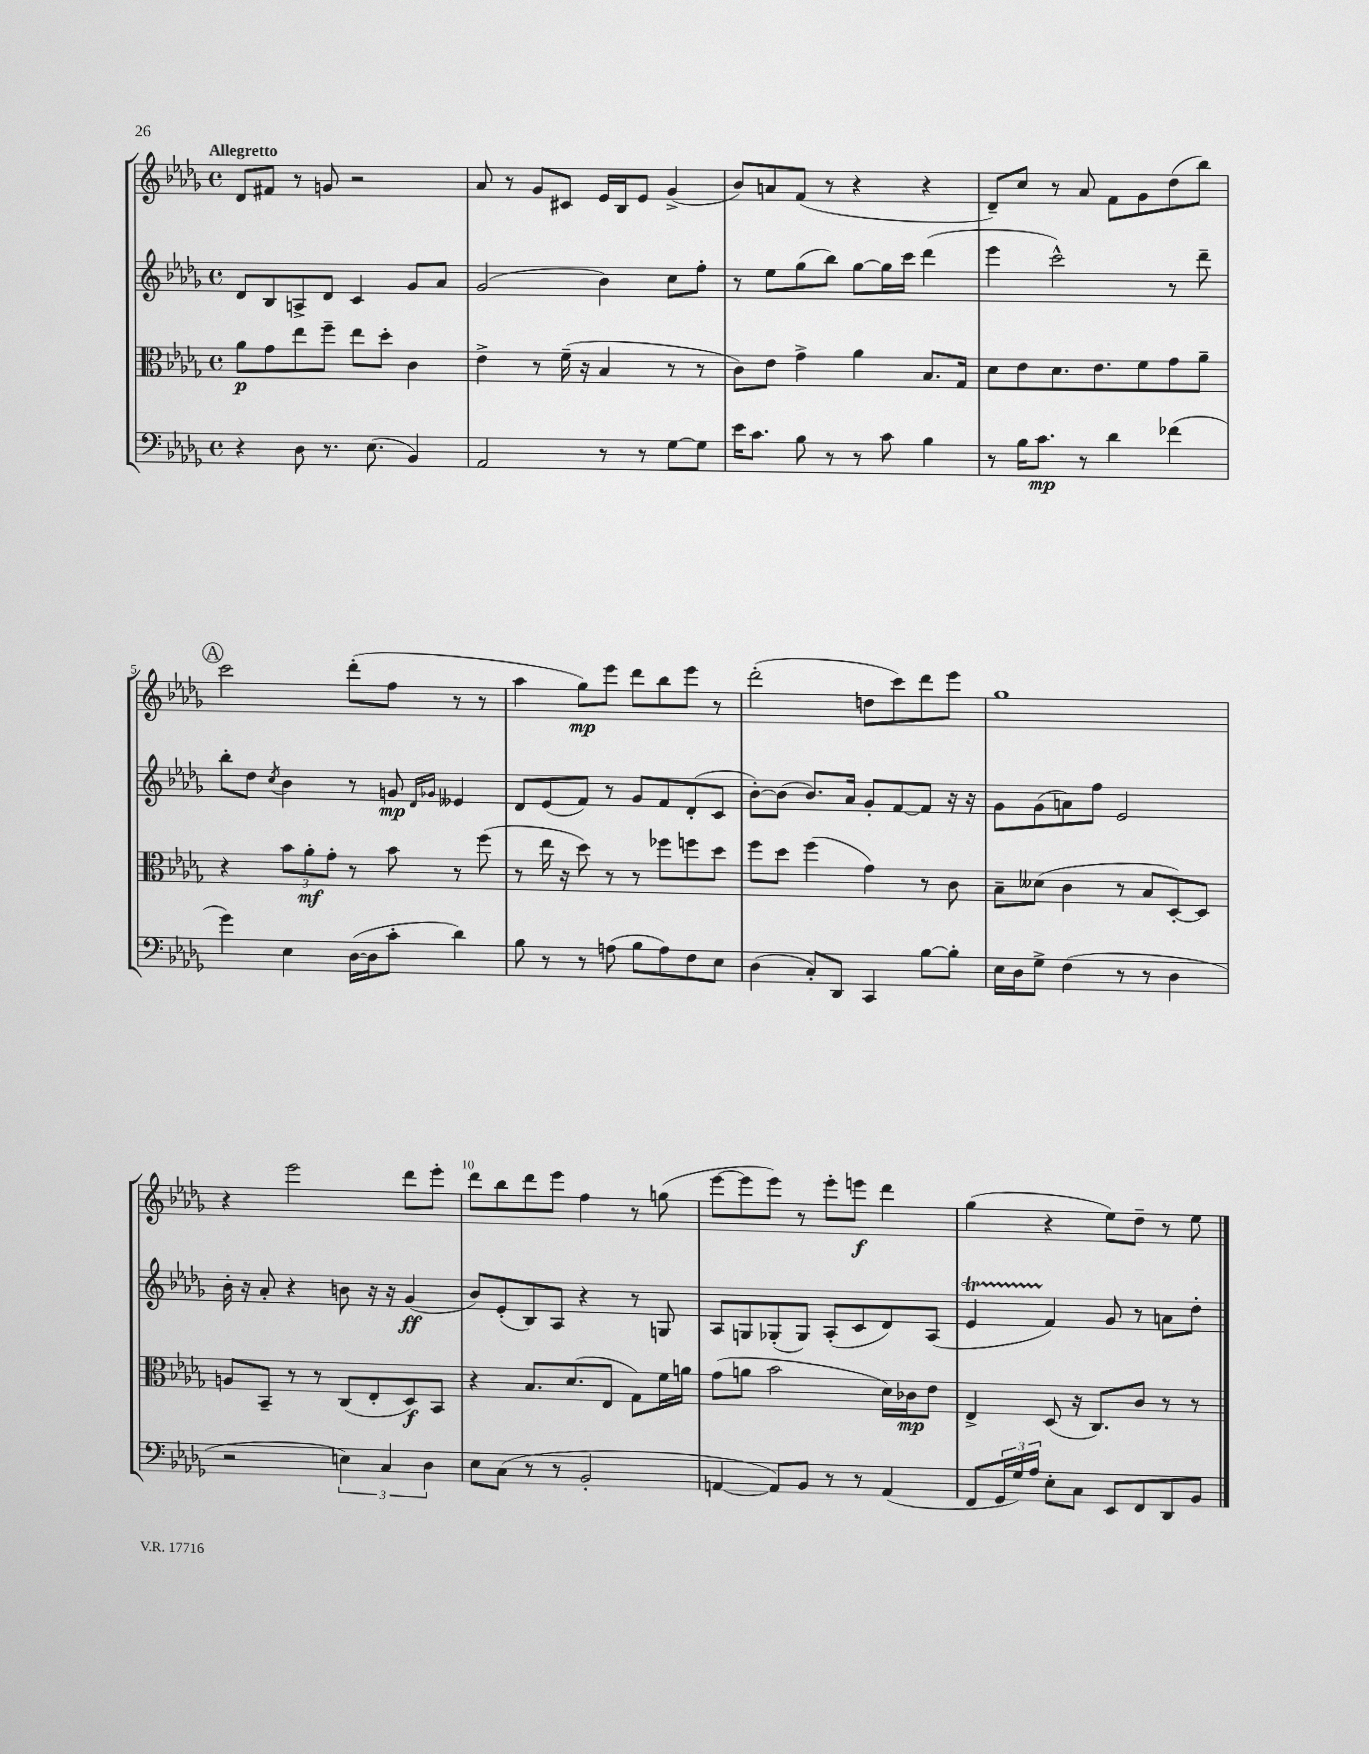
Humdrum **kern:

**kern	**kern	**kern	**kern
*staff4	*staff3	*staff2	*staff1
*clefF4	*clefC3	*clefG2	*clefG2
*k[b-e-a-d-g-]	*k[b-e-a-d-g-]	*k[b-e-a-d-g-]	*k[b-e-a-d-g-]
*M4/4	*M4/4	*M4/4	*M4/4
*met(c)	*met(c)	*met(c)	*met(c)
4r	8a-\L	8d-/L	8d-/L
.	8g-\	8B-/	8f#/J
8D-\	8ee-\	8A^/	8r
8.r	8ff~\J	8d-/J	8g/
.	8ee-\L	4c/	2r
(8.E-\	.	.	.
.	8dd-'\J	.	.
4BB-/)	4c\	8g-/L	.
.	.	8a-/J	.
=	=	=	=
2AA-/	4e-^\	(2g-/	8a-/
.	.	.	8r
.	8r	.	8g-/L
.	(16f~\	.	8c#/J
.	16r	.	.
8r	4B-/	4b-\)	16e-/LL
.	.	.	16B-/J
8r	.	.	8e-/J
[8G-\L	8r	8cc\L	(4g-^/
8G-\]J	8r	8ff'\J	.
=	=	=	=
16e-\LK	8c\L)	8r	8b-/L)
8.c\J	.	.	.
.	8e-\J	8ee-\L	8a/
8B-\	4g-^\	(8gg-\	(8f/J
8r	.	8bb-\J)	8r
8r	4a-\	[8gg-\L	4r
8c\	.	16gg-\]L	.
.	.	16ccc\JJ	.
4B-\	8.B-/L	(4ddd-\	4r
.	16G-/Jk	.	.
=	=	=	=
8r	8d-\L	4eee-\	8d-~/L)
16B-\LK	8e-\	.	8cc/J
8.c\J	.	.	.
.	8.d-\	2ccc^^\)	8r
8r	.	.	8a-/
.	8.e-\	.	.
4d-\	.	.	8f\L
.	8f\	.	8g-\
(4f-\	8g-\	8r	(8dd-\
.	8a-~\J	8ddd-~\	8bb-\J)
=	=	=	=
4g-\)	4r	8bb-'\L	2ccc\
.	.	8dd-\J	.
.	.	8qcc/	.
4E-\	12b-\L	4b-\	.
.	12a-'\	.	.
.	12g-'\J	.	.
([16D-\LL	8r	8r	(8ddd-'\L
16D-\]J	.	.	.
8c'\J	8b-\	8g/	8ff\J
.	.	16qqd-/LL	.
.	.	16qqg-/JJ	.
4d-\)	8r	4e--/	8r
.	(8ff\	.	8r
=	=	=	=
8B-\	8r	8d-/L	4aa-\
8r	16ee-\	(8e-/	.
.	16r	.	.
8r	8dd-\)	8f/J)	8gg-\L)
(8A\	8r	8r	8eee-\J
8B-\L	8r	8g-/L	8ddd-\L
8A\)	8ff-\L	8f/	8bb-\
8F\	8ff\	(8d-'/	8eee-\J
8E-\J	8dd-\J	8c/J	8r
=	=	=	=
(4D-\	8ff\L	[8b-'\L)	(2ddd-'\
.	8dd-\J	(8b-\]J	.
8C'/L)	(4ff\	8.b-/L)	.
8DD-/J	.	.	.
.	.	16a-/Jk	.
4CC/	4g-\)	8g-'/L	8dd\L
.	.	[8f/	8ccc\)
[8B-\L	8r	8f/]J	8ddd-\
8B-'\]J	8c\	16r	8eee-\J
.	.	16r	.
=	=	=	=
16E-\LL	8B-~\L	8g-\L	1gg-
16D-\J	.	.	.
8G-^\J	(8d--\J	(8g-\	.
(4F\	4c\	8a\)	.
.	.	8ff\J	.
8r	8r	2e-/	.
8r	8B-/L	.	.
4D-\	[8D-'/)	.	.
.	8D-/]J	.	.
=	=	=	=
2r	8A/L	16b-'\	4r
.	.	16r	.
.	8BB-~/J	8a-'/	.
.	8r	4r	2eee-\
.	8r	.	.
6E\)	(8C/L	8b\	.
.	8E-'/	16r	.
6C/	.	.	.
.	.	16r	.
.	8D-/)	(4g-/	8ddd-\L
6D-\	.	.	.
.	8BB-/J	.	8eee-'\J
=	=	=	=
8E-\L	4r	8b-/L)	8ddd-\L
(8C\J	.	(8e-'/	8bb-\
8r	8.B-/L	8B-/)	8ddd-\
8r	.	8A-/J	8eee-\J
.	(8.d-/	.	.
2BB-'/	.	4r	4ff\
.	8E-/J	.	.
.	8G-\L)	8r	8r
.	16f\L	8G/	(8gg\
.	16a\JJ	.	.
=	=	=	=
[4AA/	(8g-\L	8A-/L	[8eee-\L
.	8a\J	8G/	8eee-\]
8AA/]L)	2b-\	(8G-'/	8eee-\J)
8BB-/J	.	8G-/J)	8r
8r	.	(8A-'/L	8eee-'\L
8r	.	8c/	8eee\J
(4AA/	16d-\LL)	8d-/)	4ddd-\
.	16c-\J	.	.
.	8e-\J	(8A-/J	.
=	=	=	=
8FF/L	4E-^/	4e-/	(4gg-\
24GG-/L	.	.	.
24G-/)	.	.	.
24A-/JJ	.	.	.
8E-'\L	(8D-/	4f/)	4r
8C\J	16r	.	.
.	8.C/L)	.	.
8EE-/L	.	8g-/	8ee-\L)
8FF/	8c/J	8r	8dd-~\J
8DD-/	8r	8a\L	8r
8BB-/J	8r	8dd-'\J	8ee-\
==	==	==	==
*-	*-	*-	*-
